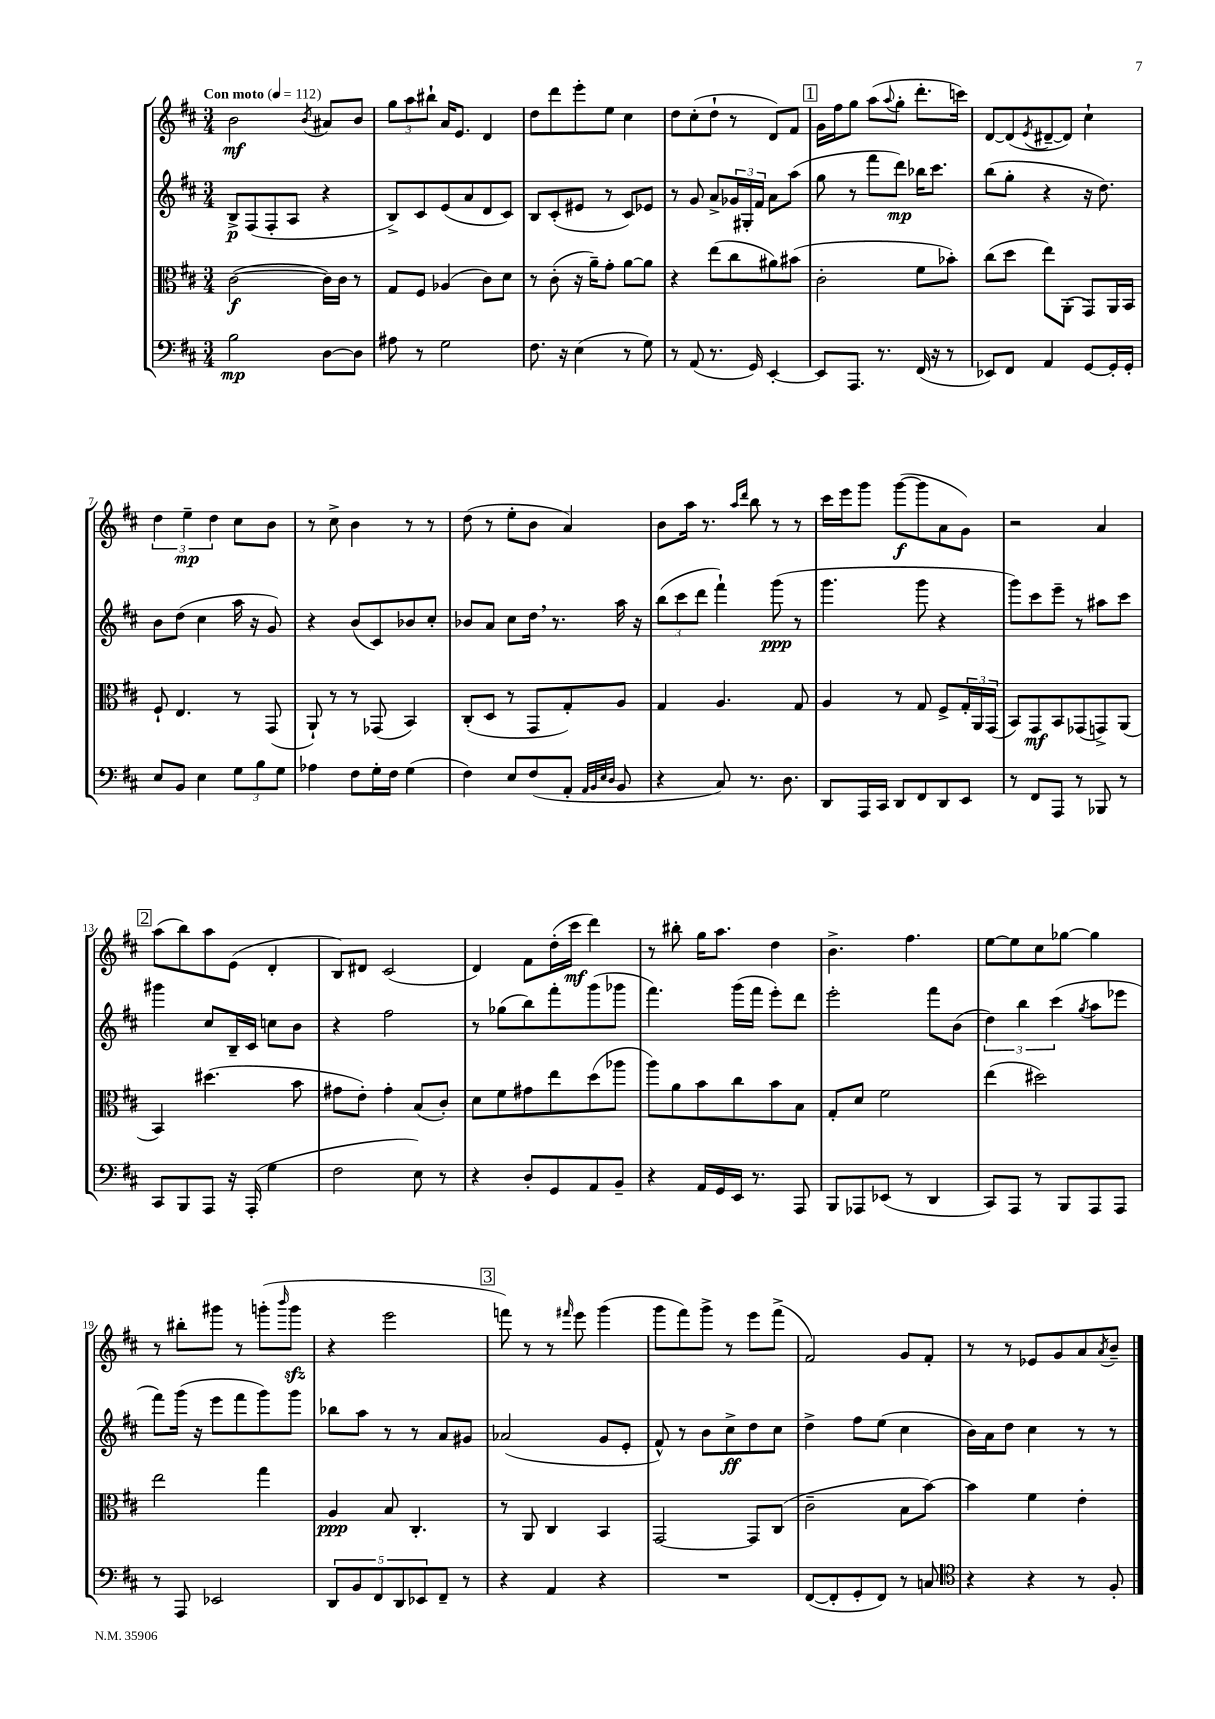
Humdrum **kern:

**kern	**kern	**kern	**kern
*staff4	*staff3	*staff2	*staff1
*clefF4	*clefC3	*clefG2	*clefG2
*k[f#c#]	*k[f#c#]	*k[f#c#]	*k[f#c#]
*M3/4	*M3/4	*M3/4	*M3/4
*MM112	*MM112	*MM112	*MM112
2B	([2c#	8B^	2b
.	.	(8F#	.
.	.	8F#'	.
.	.	8A	.
.	.	.	8qb
[8D	16c#])	4r	8a#
.	16c#	.	.
8D]	8r	.	8b
=	=	=	=
8A#	8G	8B^)	12gg
.	.	.	12aa
8r	8F#	8c#	.
.	.	.	12bb#`
2G	(4A-	(8e	16a
.	.	.	8.e
.	.	8a	.
.	8c#)	8d	4d
.	8d	8c#)	.
=	=	=	=
8.F#	8r	8B	8dd
.	(8c#'	(8c#'	8ddd
16r	.	.	.
(4E	16r	8e#	8eee'
.	16a~)	.	.
.	8g'	8r	8ee
8r	[8a	8c#)	4cc#
8G)	8a]	8e-	.
=	=	=	=
8r	4r	8r	8dd
(8AA	.	8g	(8cc#'
8.r	(8ee	8a^	8dd`
.	8cc#	24g-	8r
.	.	24G#'	.
16GG)	.	.	.
.	.	24f#	.
[4EE'	8a#)	8a	8d)
.	(8b#	(8aa	8f#
=	=	=	=
8EE]	2c#'	8gg	16g
.	.	.	16ff#
8.AAA	.	8r	8gg
.	.	8fff#	(8aa
8.r	.	.	.
.	.	.	8qqaa
.	.	8ddd)	8gg'
(16FF#	8f#	16bb-	8.ddd'
16r	.	8.ccc#	.
8r	8b-')	.	.
.	.	.	16ccc)
=	=	=	=
8EE-)	(8cc#	(8bb	[8d
8FF#	8dd	8gg'	(8d]
.	.	.	8qe
4AA	8ee)	4r	[8d#~
.	(8AA'	.	8d#])
[8GG	8GG)	16r	4cc#`
.	.	8.dd)	.
16GG']	16AA	.	.
16GG'	16BB	.	.
=	=	=	=
8E	8F#`	8b	6dd
8BB	4.E	(8dd	.
.	.	.	6ee~
4E	.	4cc#	.
.	.	.	6dd
12G	8r	16aa	8cc#
.	.	16r	.
12B	.	.	.
.	(8GG	8g)	8b
12G	.	.	.
=	=	=	=
4A-	8AA`)	4r	8r
.	8r	.	8cc#^
8F#	8r	(8b	4b
16G'	(8GG-	8c#)	.
16F#	.	.	.
(4G	4BB)	8b-	8r
.	.	8cc#'	8r
=	=	=	=
4F#)	(8C#'	8b-	(8dd
.	8D	8a	8r
8E	8r	8cc#	8ee'
(8F#	8GG	16dd	8b
.	.	8.r	.
8AA'	8G')	.	4a)
32qqAA	.	.	.
32qqBB	.	.	.
32qqE	.	.	.
32qqD	.	.	.
8BB	8A	16aa	.
.	.	16r	.
=	=	=	=
4r	4G	(12bb	8b
.	.	12ccc#	.
.	.	.	16aa
.	.	12ddd	.
.	.	.	8.r
8C#)	4.A	4fff#`)	.
.	.	.	16qqaa
.	.	.	16qqddd
8.r	.	.	8bb
.	.	(8ggg	8r
8.D	.	.	.
.	8G	8r	8r
=	=	=	=
8DD	4A	4.ggg	16ccc#
.	.	.	16eee
16AAA	.	.	8ggg
16CC#	.	.	.
8DD	8r	.	([8ggg
8FF#	8G	8ggg	8ggg]
8DD	8F#^	4r	8a
8EE	24G'	.	8g)
.	24AA	.	.
.	(24GG	.	.
=	=	=	=
8r	8BB)	8ggg)	2r
8FF#	8GG	8ccc#	.
8AAA	8BB	8eee~	.
8r	(8GG-	8r	.
8BBB-	8GG^)	8aa#	4a
8r	(8AA	8ccc#	.
=	=	=	=
8CC#	4BB)	4ggg#	(8aa
8BBB	.	.	8bb)
8AAA	(4.dd#	8cc#	8aa
16r	.	16B~	(8e
(16AAA'	.	16c#	.
4G	.	8cc	4d'
.	8b	8b	.
=	=	=	=
2F#	8g#	4r	8B)
.	8e')	.	8d#
.	4g#'	2ff#	(2c#
8E)	(8B	.	.
8r	8c#')	.	.
=	=	=	=
4r	8d	8r	4d)
.	8f#	(8gg-	.
8D'	8g#	8bb)	8f#
8GG	8ee	8fff#'	(16dd'
.	.	.	16ccc#
8AA	(8dd	(8ggg	4ddd)
8BB~	8aa-	8ggg-	.
=	=	=	=
4r	8aa)	4.fff#)	8r
.	8a	.	8bb#'
16AA	8b	.	16gg
16GG	.	.	8.aa
16EE	8cc#	(16ggg	.
8.r	.	16fff#	.
.	8b	8eee')	4dd
8AAA	8B	8ddd	.
=	=	=	=
8BBB	8G'	2eee'	4.b^
8AAA-	8d	.	.
(8EE-	2f#	.	.
8r	.	.	4.ff#
4DD	.	8fff#	.
.	.	(8b	.
=	=	=	=
8CC#)	(4ee	6dd)	[8ee
8AAA	.	.	8ee]
.	.	6bb	.
8r	2dd#)	.	8cc#
.	.	(6ccc#	.
8BBB	.	.	[8gg-
.	.	8qgg	.
8AAA	.	8aa	4gg-]
8AAA	.	8eee-	.
=	=	=	=
8r	2ee	8fff#)	8r
8AAA	.	(16ggg	8bb#'
.	.	16r	.
2EE-	.	8eee	8ggg#
.	.	8fff#	8r
.	4gg	8ggg)	(8ggg'
.	.	.	16qqbbb
.	.	8ggg	8ggg
=	=	=	=
10DD	4A	8bb-	4r
10BB	.	.	.
.	.	8aa	.
10FF#	.	.	.
.	8B	8r	2eee
10DD	.	.	.
.	4.C#'	8r	.
10EE-	.	.	.
8FF#~	.	8a	.
8r	.	8g#	.
=	=	=	=
4r	8r	(2a-	8fff)
.	8AA	.	8r
4AA	4C#	.	8r
.	.	.	16qqfff#
.	.	.	8eee
4r	4BB	8g	(4ggg
.	.	8e'	.
=	=	=	=
2.r	[2GG	8f#^^)	8ggg
.	.	8r	8fff#)
.	.	8b	8ggg^
.	.	8cc#^	8r
.	8GG]	8dd	8eee
.	(8C#	8cc#	(8fff#^
=	=	=	=
([8FF#	2c#~	4dd^	2f#)
8FF#']	.	.	.
8GG'	.	8ff#	.
8FF#)	.	(8ee	.
8r	8B	4cc#	8g
8C	[8b)	.	8f#'
=	=	=	=
*clefC4	*	*	*
4r	4b]	16b)	8r
.	.	16a	.
.	.	8dd	8r
4r	4f#	4cc#	8e-
.	.	.	8g
8r	4e'	8r	8a
.	.	.	8qa
8F#'	.	8r	8b~
==	==	==	==
*-	*-	*-	*-
